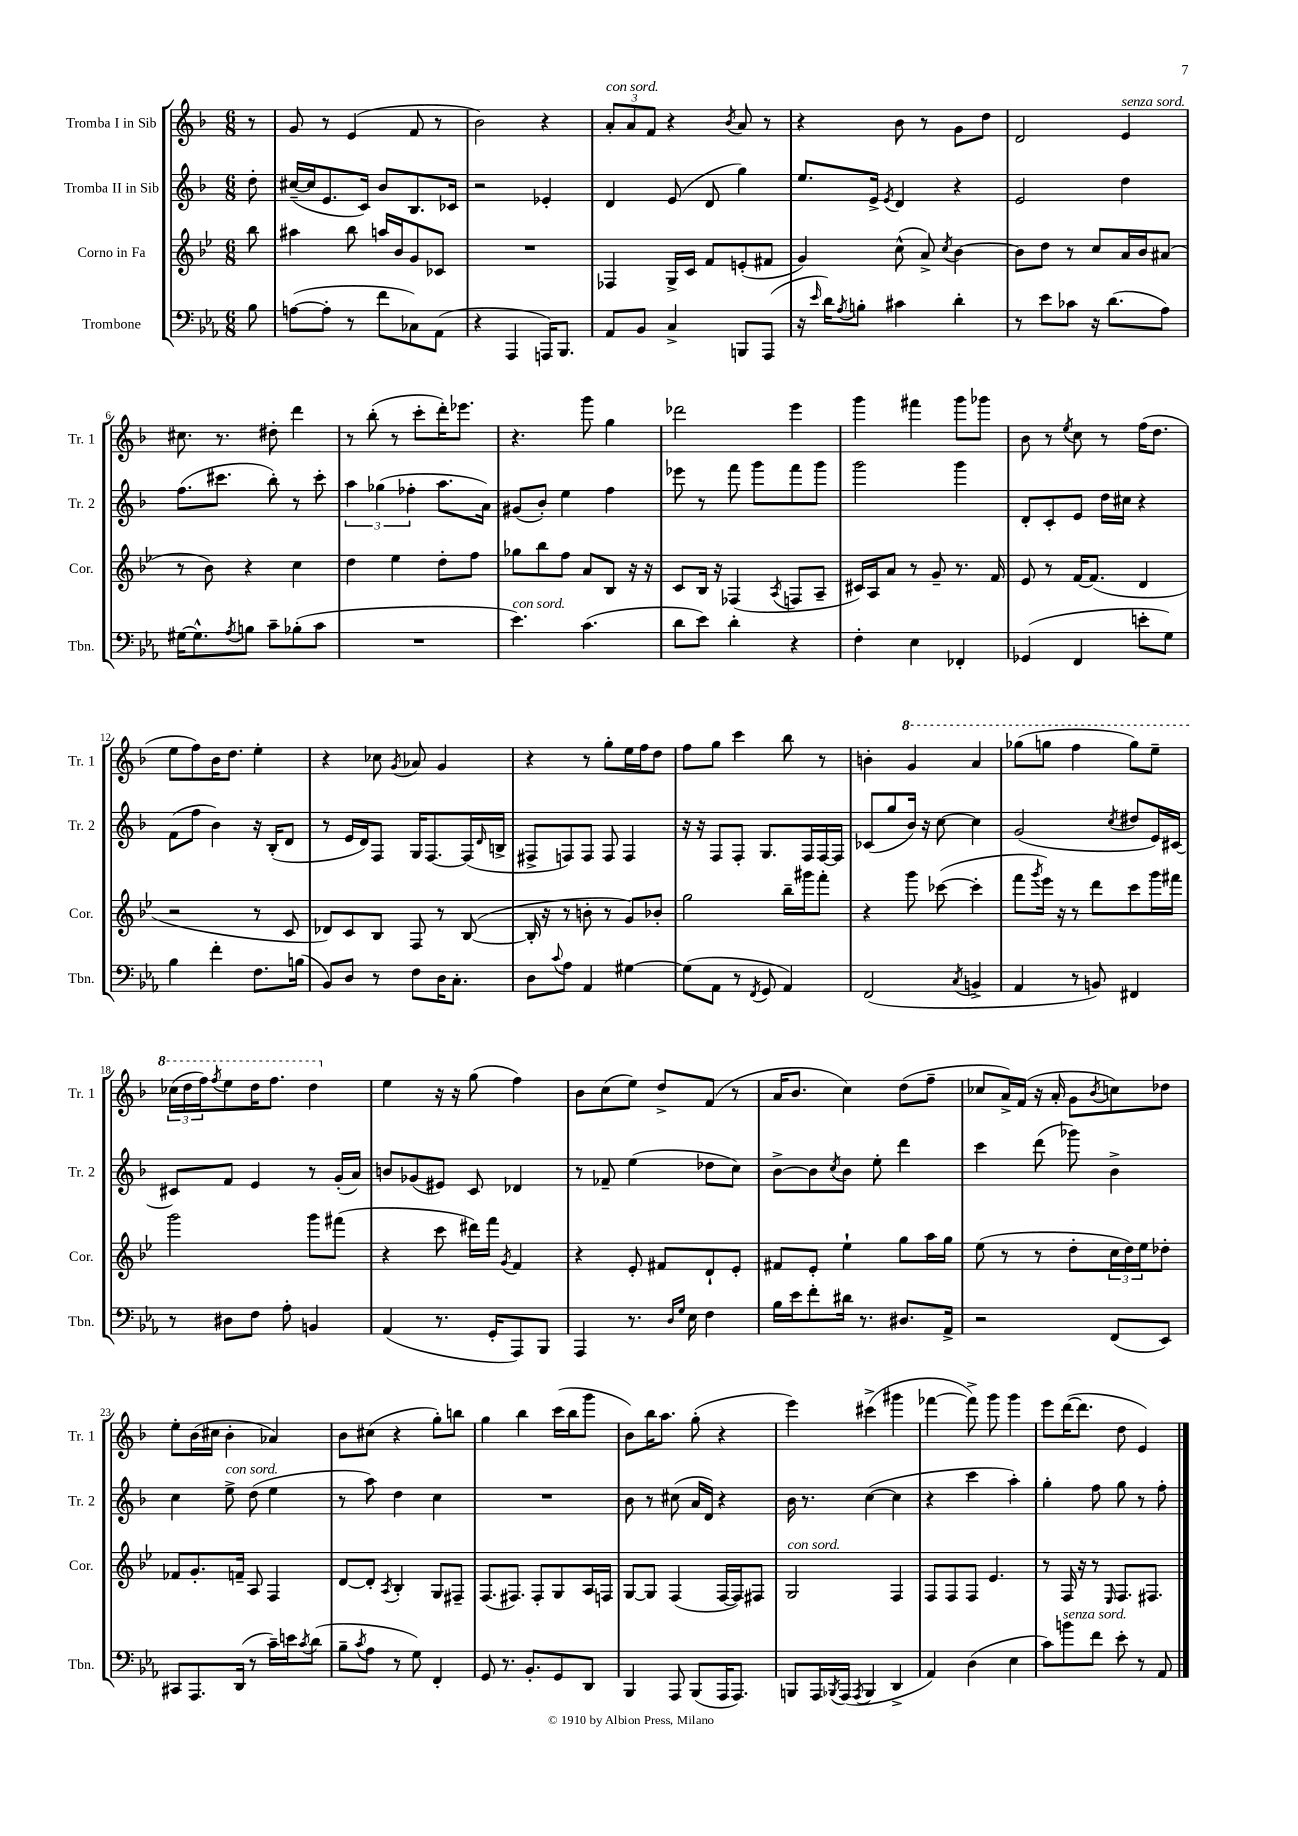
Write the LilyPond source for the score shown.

<<
\new StaffGroup <<
\new Staff = "s0" \with { instrumentName = "Tromba I in Sib" shortInstrumentName = "Tr. 1" } {
    \clef treble \key f \major \numericTimeSignature \time 6/8 \partial 8
    r8 |
    g'8 r8 e'4( f'8 r8 |
    bes'2) r4 |
    \tuplet 3/2 { a'8-.^\markup { \italic "con sord." } a'8 f'8 } r4 \acciaccatura { bes'8 } a'8 r8 |
    r4 bes'8 r8 g'8 d''8 |
    d'2 e'4^\markup { \italic "senza sord." } |
    cis''8. r8. dis''8-. d'''4 |
    r8 bes''8-.( r8 c'''8-. d'''16-.) ees'''8. |
    r4. g'''8 g''4 |
    des'''2 e'''4 |
    g'''4 fis'''4 g'''8 ges'''8 |
    bes'8 r8 \acciaccatura { e''8 } c''8 r8 f''16( d''8. |
    e''8 f''8) bes'16 d''8. e''4-. |
    r4 ces''8 \acciaccatura { g'8 } aes'8 g'4 |
    r4 r8 g''8-. e''16 f''16 d''8 |
    f''8 g''8 c'''4 bes''8 r8 |
    b'4-. \ottava #1 g''4 a''4 |
    ges'''8( g'''8 f'''4 g'''8) e'''8-- |
    \tuplet 3/2 { ces'''16( d'''16 f'''16) } \acciaccatura { f'''8 } e'''8 d'''16 f'''8. d'''4 \ottava #0 |
    e''4 r16 r16 g''8( f''4) |
    bes'8 c''8( e''8) d''8-> f'8( r8 |
    a'16 bes'8. c''4) d''8( f''8-- |
    ces''8 a'16->) f'16( r16 a'16-. g'8 \acciaccatura { bes'8 } c''8) des''8 |
    e''8-. bes'16( cis''16 bes'4-. aes'4) |
    bes'8 cis''8( r4 g''8-.) b''8 |
    g''4 bes''4 c'''16( bes''16 g'''8 |
    bes'8) bes''16 a''8. g''8-.( r4 |
    e'''4) cis'''4->( gis'''4 |
    fes'''4~ fes'''8->) g'''8 g'''4 |
    e'''8 d'''16~( d'''8. d''8 e'4) \bar "|." |
}
\new Staff = "s1" \with { instrumentName = "Tromba II in Sib" shortInstrumentName = "Tr. 2" } {
    \clef treble \key f \major \numericTimeSignature \time 6/8 \partial 8
    d''8-. |
    cis''16~--( cis''16 e'8. c'16) bes'8 bes8. ces'16 |
    r2 ees'4-. |
    d'4 e'8( d'8 g''4) |
    e''8. e'16-> \acciaccatura { e'8 } d'4 r4 |
    e'2 d''4 |
    f''8.( cis'''8. bes''8-.) r8 cis'''8-. |
    \tuplet 3/2 { a''4 ges''4( fes''4-. } a''8. a'16) |
    gis'8( bes'8-.) e''4 f''4 |
    ees'''8 r8 f'''8 g'''8 f'''8 g'''8 |
    g'''2 g'''4 |
    d'8-. c'8-. e'8 d''16 cis''16 r4 |
    f'8( f''8 bes'4) r16 bes16-.( d'8 |
    r8 e'16 d'16) f8 g16 f8.~ f16( \grace { d'16 } b16-> |
    fis8-> f8) f8 f8 f4 |
    r16 r16 f8 f8-. g8. f16 f16~ f16 |
    ces'8( g''8 bes'16) r16 c''8~ c''4 |
    g'2( \acciaccatura { c''8 } dis''8 e'16) cis'16~ |
    cis'8 f'8 e'4 r8 g'16-.( a'16) |
    b'8 ges'8( eis'8) c'8 des'4 |
    r8 fes'8-- e''4( des''8 c''8) |
    bes'8~-> bes'8 \acciaccatura { c''8 } bes'8 e''8-. d'''4 |
    c'''4 d'''8( ges'''8) bes'4-> |
    c''4 e''8->^\markup { \italic "con sord." } d''8( e''4 |
    r8 a''8) d''4 c''4 |
    R2. |
    bes'8 r8 cis''8( a'16 d'16) r4 |
    bes'16 r8. c''4~( c''4 |
    r4 c'''4 a''4-.) |
    g''4-. f''8 g''8 r8 f''8-. \bar "|." |
}
\new Staff = "s2" \with { instrumentName = "Corno in Fa" shortInstrumentName = "Cor." } {
    \clef treble \key bes \major \numericTimeSignature \time 6/8 \partial 8
    bes''8 |
    ais''4 bes''8 a''16 bes'16 g'8 ces'8 |
    R2. |
    fes4 g16-> c'16 f'8 e'8-.( fis'8 |
    g'4) c''8-^( a'8->) \acciaccatura { c''8 } bes'4~ |
    bes'8 d''8 r8 c''8 a'16 bes'16 ais'8( |
    r8 bes'8) r4 c''4 |
    d''4 ees''4 d''8-. f''8 |
    ges''8 bes''8 f''8 a'8 bes8 r16 r16 |
    c'8 bes16 r16 fes4( \acciaccatura { a8 } f8 a8-- |
    cis'16) a16 a'8 r8 g'8-- r8. f'16 |
    ees'8 r8 f'16~ f'8.( d'4 |
    r2 r8 c'8 |
    des'8) c'8 bes8 f8 r8 bes8~( |
    bes16-. r16 r8 b'8-. r8 g'8) bes'8-. |
    g''2 bes''16-- gis'''16 f'''8-. |
    r4 g'''8 ces'''8~( ces'''4-. |
    f'''8 \acciaccatura { g'''8 } ees'''16) r16 r8 d'''8 c'''8 g'''16 fis'''16 |
    g'''2 g'''8 fis'''8( |
    r4 c'''8 dis'''16) f'''16 \acciaccatura { g'8 } f'4 |
    r4 ees'8-. fis'8 d'8-! ees'8-. |
    fis'8 ees'8-. ees''4-! g''8 a''16 g''16 |
    ees''8( r8 r8 d''8-. \tuplet 3/2 { c''16 d''16) ees''16 } des''8-. |
    fes'8 g'8.-. f'16-- a8 f4 |
    d'8~ d'8-. \acciaccatura { a8 } bes4-. g8 fis8-- |
    f8.( fis8.) fis8-. g8 a16 f16 |
    g8~ g8 f4( f16~ f16) fis8 |
    g2^\markup { \italic "con sord." } f4 |
    f8 f8 f8 ees'4. |
    r8 f16 r16 r8 \grace { ees16 } f8. fis8. \bar "|." |
}
\new Staff = "s3" \with { instrumentName = "Trombone" shortInstrumentName = "Tbn." } {
    \clef bass \key ees \major \numericTimeSignature \time 6/8 \partial 8
    bes8 |
    a8~( a8-. r8 f'8 ces8) aes,8( |
    r4 aes,,4 a,,16) bes,,8. |
    aes,8 bes,8 c4-> b,,8 aes,,8( |
    r16 \grace { ees'16 } d'16) \acciaccatura { aes8 } b8-. cis'4 d'4-. |
    r8 ees'8 ces'8 r16 d'8.( aes8) |
    gis16~ gis8.-^ \acciaccatura { aes8 } b8 c'8-- bes8-.( c'8 |
    R2. |
    ees'4.^\markup { \italic "con sord." }) c'4.( |
    d'8 ees'8) d'4-. r4 |
    f4-. ees4 fes,4-. |
    ges,4( f,4 e'8-. g8) |
    bes4 f'4-. f8. b16( |
    bes,8) d8 r8 f8 d16 c8.-. |
    d8 \appoggiatura { c'8 } aes8 aes,4 gis4~ |
    gis8( aes,8 r8 \acciaccatura { f,8 } g,8 aes,4) |
    f,2( \acciaccatura { c8 } b,4-> |
    aes,4 r8 b,8) fis,4 |
    r8 dis8 f8 aes8-. b,4 |
    aes,4( r8. g,16-. aes,,8) bes,,8 |
    aes,,4 r8. \grace { d16 g16 } ees16 f4 |
    bes16 ees'16 f'8-. dis'16 r8. dis8. aes,16-> |
    r2 f,8( ees,8) |
    cis,8 aes,,8. d,16( r8 c'16--) e'16 \acciaccatura { c'8 } d'8( |
    bes8-- \acciaccatura { c'8 } aes8 r8 g8) f,4-. |
    g,8 r8. bes,8.-. g,8 d,8 |
    bes,,4 aes,,8 bes,,8( aes,,16 aes,,8.) |
    b,,8 aes,,16 \acciaccatura { bes,,8 } aes,,16( \acciaccatura { aes,,8 } bes,,4 d,4-> |
    aes,4) d4( ees4 |
    c'8) b'8^\markup { \italic "senza sord." } f'8 ees'8-. r8 aes,8 \bar "|." |
}
>>
>>
